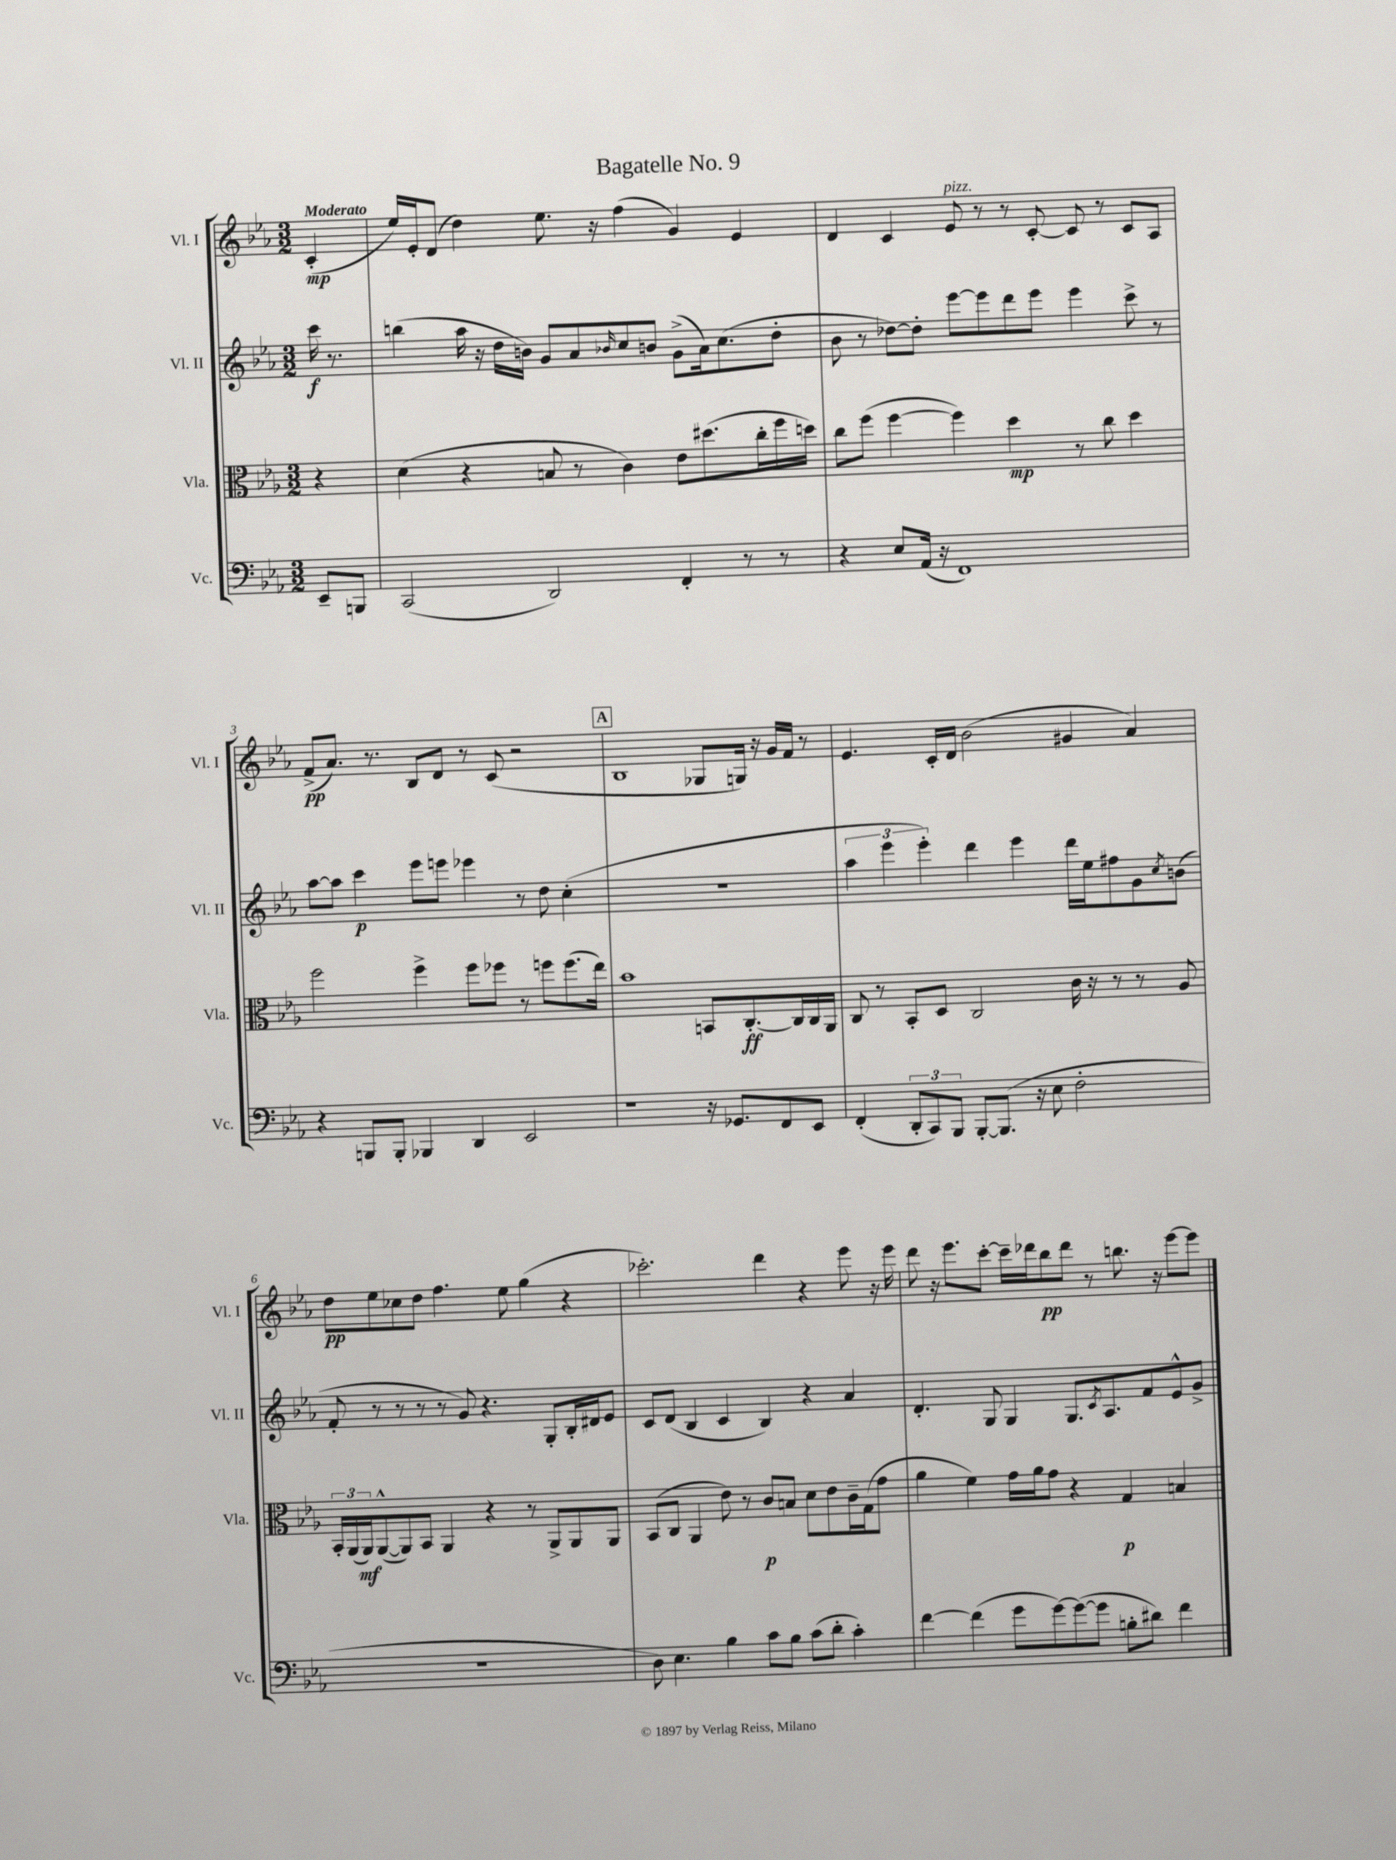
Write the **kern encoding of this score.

**kern	**kern	**kern	**kern
*staff4	*staff3	*staff2	*staff1
*clefF4	*clefC3	*clefG2	*clefG2
*k[b-e-a-]	*k[b-e-a-]	*k[b-e-a-]	*k[b-e-a-]
*M3/2	*M3/2	*M3/2	*M3/2
8EE-~	4r	16ccc	(4c'
.	.	8.r	.
8BBB	.	.	.
=	=	=	=
(2CC	(4d	(4bb	16ee-)
.	.	.	16e-'
.	.	.	(8d
.	4r	16aa-	4dd)
.	.	16r	.
.	.	16dd	.
.	.	16b)	.
2DD)	8B	8g	8.ee-
.	8r	8a-	.
.	.	.	16r
.	.	16qqb-	.
.	4c)	8cc	(4ff
.	.	8b	.
4FF'	8e-	(8g^	4g)
.	(8.dd#	16a-)	.
.	.	(8.cc	.
8r	.	.	4e-
.	16cc'	.	.
8r	16ff	8dd'	.
.	16dd)	.	.
=	=	=	=
4r	8cc	8b-	4d
.	(8ff	8r	.
8E-	[4ff	[8dd-)	4c
(16AA-	.	8dd-']	.
16r	.	.	.
1FF)	4ff])	[8eee-	8e-
.	.	8eee-]	8r
.	4dd	8ddd	8r
.	.	8eee-	[8c'
.	8r	4eee-	8c]
.	8cc	.	8r
.	4dd	8ccc^	8c
.	.	8r	8A-
=	=	=	=
4r	2ff	[8aa-	(8f^
.	.	8aa-]	8.a-)
8BBB	.	4ccc	.
.	.	.	8.r
8BBB'	.	.	.
4BBB-	4ff^	8eee-	8B-
.	.	8eee	8d
4DD	8ff	4eee-	8r
.	8ff-	.	(8c
2EE-	8r	8r	2r
.	8ff	8dd	.
.	(8.ff	(4cc'	.
.	16ee-)	.	.
=	=	=	=
1r	1b-	1.r	1B-
16r	8BB	.	8G-
8.GG-	.	.	.
.	[8.C'	.	16G)
.	.	.	16r
8FF	.	.	16g
.	16C]	.	16f
8EE-	16C	.	8r
.	16AA-	.	.
=	=	=	=
(4FF'	8C	6aa-	4.e-
.	8r	.	.
.	.	6eee-	.
12DD'	8BB-'	.	.
12CC)	.	6eee-')	.
.	8D	.	16c'
12BBB-	.	.	.
.	.	.	16d
[8BBB-'	2C	4ddd	(2b-
(8.BBB-]	.	.	.
.	.	4eee-	.
16r	.	.	.
8E-	.	.	.
2F'	16c	16ddd	4g#
.	16r	16ee-	.
.	8r	8ff#	.
.	8r	8g	4a-)
.	.	8qcc	.
.	8A-	(8b	.
=	=	=	=
1.r	24BB-'	8f'	8dd
.	(24AA-	.	.
.	24AA-)	.	.
.	([8AA-^^	8r	8ee-
.	8AA-])	8r	8cc-
.	8BB-	8r	8dd
.	4AA-	8r	4.ff
.	.	8g)	.
.	4r	4.r	.
.	.	.	8ee-
.	8r	.	(4gg
.	8AA-^	8G'	.
.	8AA-	16B-'	4r
.	.	16d#	.
.	8AA-	8e-	.
=	=	=	=
8D)	(8BB-	8c	2.ccc-')
4.E-	8C	(8d	.
.	4AA-	4B-	.
4B-	8e-)	4c	.
.	8r	.	.
8c	8c	4B-)	4ddd
8B-	8B	.	.
(8c	8d	4r	4r
8d'	8e-	.	.
4c')	16c~	4a-	8eee-
.	(16G	.	.
.	8g	.	16r
.	.	.	16eee-
=	=	=	=
[4f	4a-	4.d'	8ddd
.	.	.	16r
.	.	.	8.eee-
(4f]	4f)	.	.
.	.	8G	[8ccc'
8g	16g	4G	16ccc~]
.	16a-	.	16ddd-
[8g)	8g	.	8bb-
(8g_	4r	8.G	8ddd-
8g]	.	.	8r
.	.	8qc	.
.	.	8.A-	.
8B'	4G	.	8.bb
8d#)	.	8f	.
.	.	.	16r
4f	4B	8e-^^	[8eee-
.	.	8g^	8eee-]
==	==	==	==
*-	*-	*-	*-
